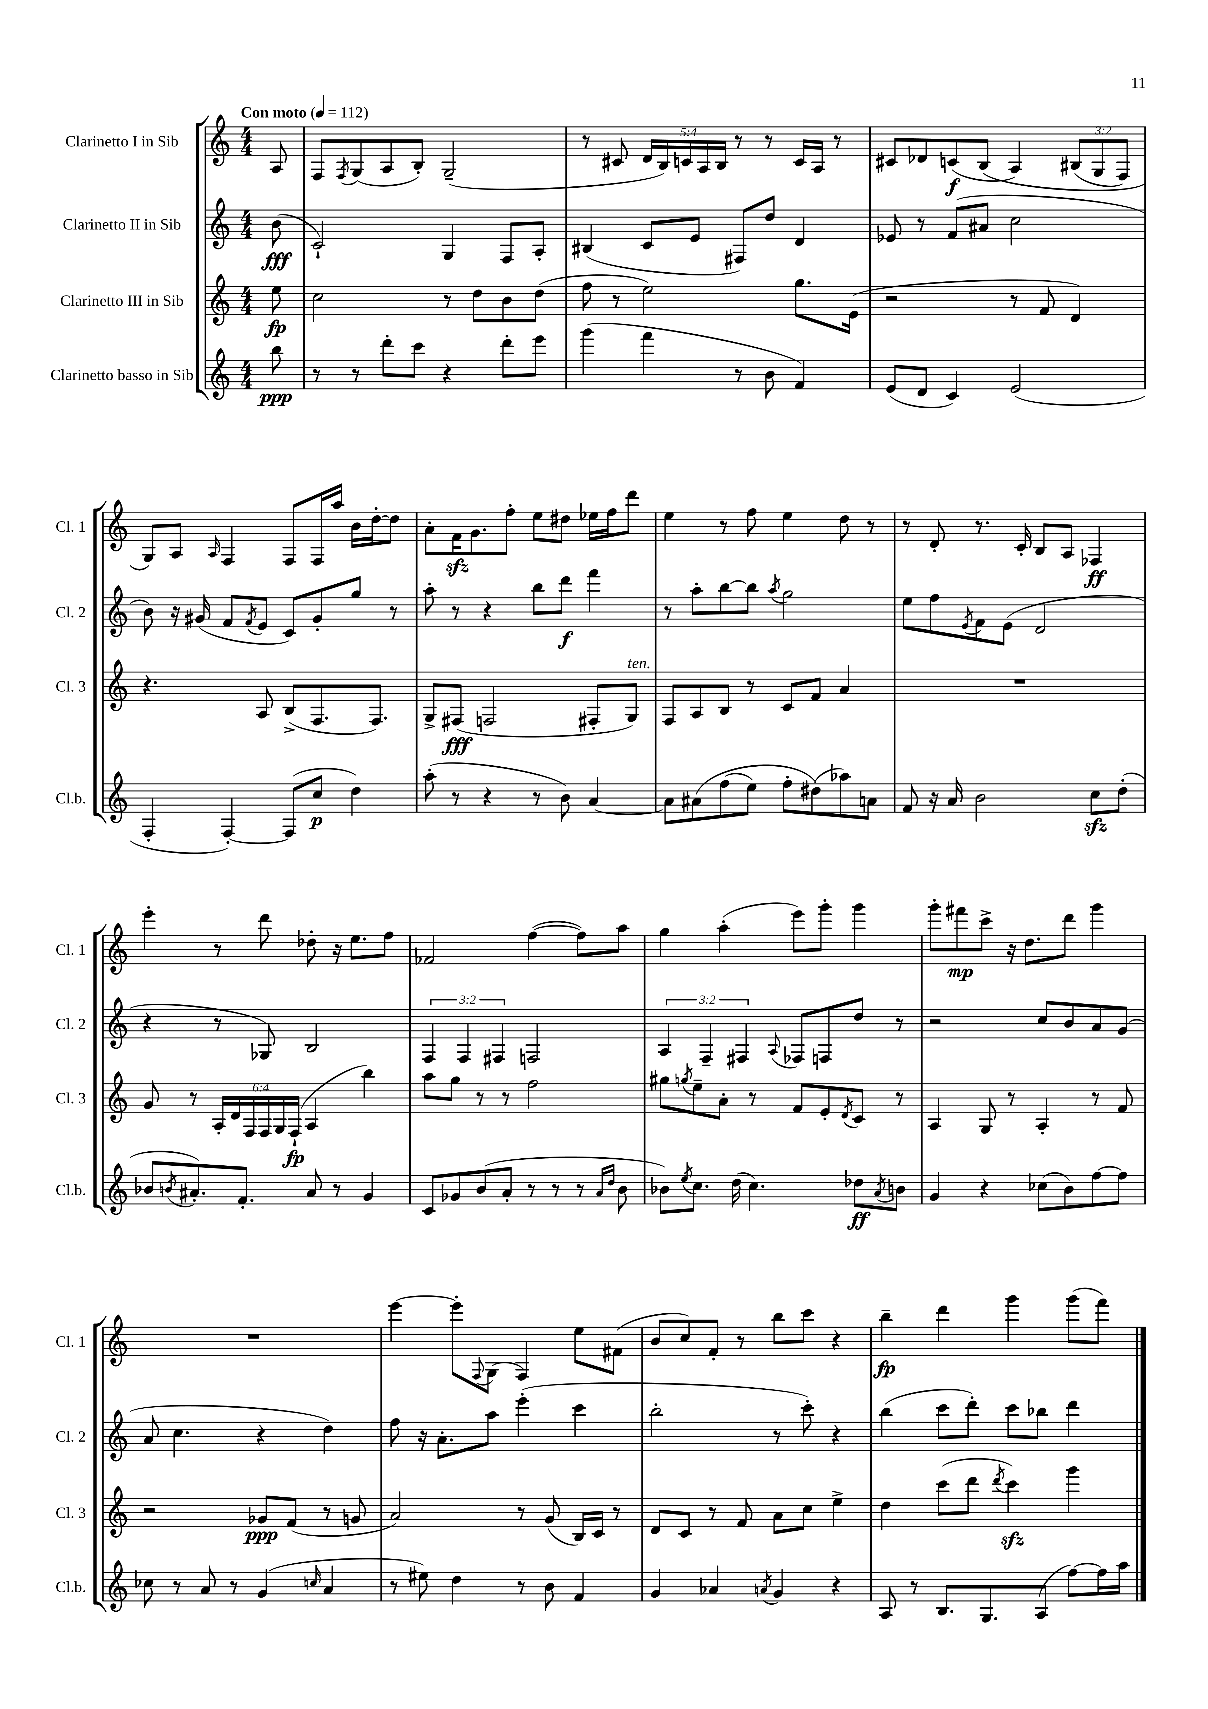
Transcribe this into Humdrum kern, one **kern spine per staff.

**kern	**dynam	**kern	**dynam	**kern	**dynam	**kern	**dynam
*part4	*part4	*part3	*part3	*part2	*part2	*part1	*part1
*staff4	*staff4	*staff3	*staff3	*staff2	*staff2	*staff1	*staff1
*I"Clarinetto basso in Sib	*	*I"Clarinetto III in Sib	*	*I"Clarinetto II in Sib	*	*I"Clarinetto I in Sib	*
*I'Cl.b.	*	*I'Cl. 3	*	*I'Cl. 2	*	*I'Cl. 1	*
*clefG2	*	*clefG2	*	*clefG2	*	*clefG2	*
*k[]	*	*k[]	*	*k[]	*	*k[]	*
*M4/4	*	*M4/4	*	*M4/4	*	*M4/4	*
*MM112	*	*MM112	*	*MM112	*	*MM112	*
=	=	=	=	=	=	=	=
!	!	!	!	!	!	!LO:TX:a:B:t=Con moto	!
8bb\	ppp	8ee\	fp	(8b\	fff	8A/	.
=1	=1	=1	=1	=1	=1	=1	=1
8r	.	2cc\	.	2c`/)	.	8F/L	.
.	.	.	.	.	.	8qF/	.
8r	.	.	.	.	.	(8G/	.
8ddd'\L	.	.	.	.	.	8A/	.
8ccc\J	.	.	.	.	.	8B'/J)	.
4r	.	8r	.	4G/	.	(2G~/	.
.	.	8dd\L	.	.	.	.	.
8ddd'\L	.	8b\	.	8F/L	.	.	.
8eee\J	.	(8dd\J	.	8A'/J	.	.	.
=2	=2	=2	=2	=2	=2	=2	=2
(4ggg\	.	8ff\	.	(4B#X/	.	8r	.
.	.	8r	.	.	.	8c#X/	.
4fff\	.	2ee\)	.	8c/L	.	20d/LL	.
.	.	.	.	.	.	20B/)	.
.	.	.	.	.	.	20cn/	.
.	.	.	.	8e/J	.	.	.
.	.	.	.	.	.	20A/	.
.	.	.	.	.	.	20B/JJ	.
8r	.	.	.	8F#X/L)	.	8r	.
8b\	.	.	.	8dd/J	.	8r	.
4f/)	.	8.gg\L	.	4d/	.	16c/LL	.
.	.	.	.	.	.	16A/JJ	.
.	.	.	.	.	.	8r	.
.	.	(16e\Jk	.	.	.	.	.
=3	=3	=3	=3	=3	=3	=3	=3
(8e/L	.	2r	.	8e-X/	.	8c#X/L	.
8d/J	.	.	.	8r	.	8d-X/	.
4c/)	.	.	.	(8f/L	.	(8cn/	f
.	.	.	.	8a#X/J	.	(8B/J	.
(2e/	.	8r	.	2cc\	.	4A/)	.
.	.	8f/	.	.	.	.	.
.	.	4d/)	.	.	.	(12B#X/L	.
.	.	.	.	.	.	12G/	.
.	.	.	.	.	.	12F/J)	.
!!LO:LB:g=z
=4	=4	=4	=4	=4	=4	=4	=4
4F'/	.	4.r	.	8b\)	.	8G/L)	.
.	.	.	.	16r	.	8A/J	.
.	.	.	.	(16g#X/	.	.	.
.	.	.	.	.	.	16qqA/	.
[4F'/)	.	.	.	8f/L	.	4F/	.
.	.	.	.	8qf/	.	.	.
.	.	8A/	.	8e/J	.	.	.
(8F/L]	.	(8B^/L	.	8c/L)	.	8F/L	.
8cc/J	p	8.F/	.	8g#'/	.	16F/L	.
.	.	.	.	.	.	16aa/JJ	.
4dd\)	.	.	.	8gg/J	.	16b\LL	.
.	.	8.F/J)	.	.	.	[16dd'\J	.
.	.	.	.	8r	.	8dd\J]	.
=5	=5	=5	=5	=5	=5	=5	=5
(8aa'\	.	8G^/L	.	8aa'\	.	8a'\L	.
8r	.	(8F#X/J	fff	8r	.	16fzz\K	.
.	.	.	.	.	.	8.g\	.
4r	.	2Fn/	.	4r	.	.	.
.	.	.	.	.	.	8ff'\J	.
8r	.	.	.	8bb\L	.	8ee\L	.
8b\)	.	.	.	8ddd\J	f	8dd#X\J	.
[4a/	.	8F#X'/L	.	4fff\	.	16ee-X\LL	.
.	.	.	.	.	.	16ff\J	.
!	!	!LO:TX:a:i:t=ten.	!	!	!	!	!
.	.	8G/J)	.	.	.	8ddd\J	.
=6	=6	=6	=6	=6	=6	=6	=6
8a\L]	.	8F/L	.	8r	.	4ee\	.
(8a#X\	.	8A/	.	8aa'\L	.	.	.
(8ff\	.	8B/J	.	[8bb\	.	8r	.
8ee\J)	.	8r	.	8bb\J]	.	8ff\	.
.	.	.	.	8qaa/	.	.	.
8ff'\L	.	8c/L	.	2gg\	.	4ee\	.
(8dd#X\)	.	8f/J	.	.	.	.	.
8aa-X\)	.	4a/	.	.	.	8dd\	.
8an\J	.	.	.	.	.	8r	.
=7	=7	=7	=7	=7	=7	=7	=7
8f/	.	1r	.	8ee\L	.	8r	.
16r	.	.	.	8ff\	.	8d'/	.
16a/	.	.	.	.	.	.	.
.	.	.	.	8qe/	.	.	.
2b\	.	.	.	8f\	.	8.r	.
.	.	.	.	(8e\J	.	.	.
.	.	.	.	.	.	16c'/	.
.	.	.	.	2d/	.	8B/L	.
.	.	.	.	.	.	8A/J	.
8cczz\L	.	.	.	.	.	4F-X/	ff
(8dd'\J	.	.	.	.	.	.	.
!!LO:LB:g=z
=8	=8	=8	=8	=8	=8	=8	=8
8b-X/L	.	8g/	.	4r	.	4eee'\	.
8qbn/	.	.	.	.	.	.	.
8.a#X'/)	.	8r	.	.	.	.	.
.	.	24A'/LL	.	8r	.	8r	.
.	.	24d/	.	.	.	.	.
8.f'/J	.	.	.	.	.	.	.
.	.	24F/	.	.	.	.	.
.	.	24F/	.	8G-X/)	.	8ddd\	.
.	.	24G/	.	.	.	.	.
.	.	(24F`/JJ	fp	.	.	.	.
8a#/	.	4A/	.	2B/	.	8dd-X'\	.
8r	.	.	.	.	.	16r	.
.	.	.	.	.	.	8.ee\L	.
4g/	.	4bb\)	.	.	.	.	.
.	.	.	.	.	.	8ff\J	.
=9	=9	=9	=9	=9	=9	=9	=9
8c/L	.	8aa\L	.	6F/	.	2f-X/	.
8g-X/	.	8gg\J	.	.	.	.	.
.	.	.	.	6F/	.	.	.
(8b/	.	8r	.	.	.	.	.
.	.	.	.	6F#X/	.	.	.
8a'/J	.	8r	.	.	.	.	.
8r	.	2ff\	.	2Fn/	.	([4ff\	.
8r	.	.	.	.	.	.	.
8r	.	.	.	.	.	8ff\L])	.
16qqa/LL	.	.	.	.	.	.	.
16qqdd/JJ	.	.	.	.	.	.	.
8b\	.	.	.	.	.	8aa\J	.
=10	=10	=10	=10	=10	=10	=10	=10
8b-X\L)	.	8gg#X\L	.	6A/	.	4gg\	.
8qee/	.	8qggn/	.	.	.	.	.
8.cc\J	.	8ee~\	.	.	.	.	.
.	.	.	.	6F~/	.	.	.
.	.	8a'\J	.	.	.	(4aa'\	.
(16dd\	.	.	.	.	.	.	.
.	.	.	.	6F#X/	.	.	.
4.cc\)	.	8r	.	.	.	.	.
.	.	.	.	8qqA/	.	.	.
.	.	8f/L	.	8F-X/L	.	8eee\L)	.
.	.	8e'/	.	8Fn/	.	8ggg'\J	.
.	.	8qd/	.	.	.	.	.
8dd-X\L	ff	8c/J	.	8dd/J	.	4ggg\	.
8qa/	.	.	.	.	.	.	.
8bn\J	.	8r	.	8r	.	.	.
=11	=11	=11	=11	=11	=11	=11	=11
4g/	.	4A/	.	2r	.	8ggg'\L	.
.	.	.	.	.	.	8fff#X\	mp
4r	.	8G/	.	.	.	8ccc^\J	.
.	.	8r	.	.	.	16r	.
.	.	.	.	.	.	8.dd\L	.
(8cc-X\L	.	4A'/	.	8cc/L	.	.	.
8b\)	.	.	.	8b/	.	8ddd\J	.
[8ff\	.	8r	.	8a/	.	4ggg\	.
8ff\J]	.	8f/	.	(8g/J	.	.	.
!!LO:LB:g=z
=12	=12	=12	=12	=12	=12	=12	=12
8cc-X\	.	2r	.	8a/	.	1r	.
8r	.	.	.	4.cc\	.	.	.
8a/	.	.	.	.	.	.	.
8r	.	.	.	.	.	.	.
(4g/	.	8g-X/L	ppp	4r	.	.	.
.	.	(8f/J	.	.	.	.	.
16qqccn/	.	.	.	.	.	.	.
4a/	.	8r	.	4dd\)	.	.	.
.	.	8gn/	.	.	.	.	.
=13	=13	=13	=13	=13	=13	=13	=13
8r	.	2a/)	.	8ff\	.	[4eee\	.
8ee#X\)	.	.	.	16r	.	.	.
.	.	.	.	8.a'\L	.	.	.
4dd\	.	.	.	.	.	8eee'\L]	.
.	.	.	.	.	.	8qqF/	.
.	.	.	.	8aa\J	.	(8G\J	.
8r	.	8r	.	(4eee'\	.	4F/)	.
8b\	.	(8g/	.	.	.	.	.
4f/	.	16B/LL)	.	4ccc\	.	8ee\L	.
.	.	16c/JJ	.	.	.	.	.
.	.	8r	.	.	.	(8f#X\J	.
=14	=14	=14	=14	=14	=14	=14	=14
4g/	.	8d/L	.	2bb'\	.	8b/L	.
.	.	8c/J	.	.	.	8cc/)	.
4a-X/	.	8r	.	.	.	8f'/J	.
.	.	8f/	.	.	.	8r	.
8qan/	.	.	.	.	.	.	.
4g/	.	8a\L	.	8r	.	8bb\L	.
.	.	8cc\J	.	8ccc'\)	.	8ccc\J	.
4r	.	4ee^\	.	4r	.	4r	.
=15	=15	=15	=15	=15	=15	=15	=15
8A/	.	4dd\	.	(4bb\	.	4bb~\	fp
8r	.	.	.	.	.	.	.
8.B/L	.	(8ccc\L	.	8ccc\L	.	4ddd\	.
.	.	8ddd\J	.	8ddd'\J)	.	.	.
8.G/	.	.	.	.	.	.	.
.	.	8qddd/	.	.	.	.	.
.	.	4ccczz\)	.	8ccc\L	.	4ggg\	.
(8A/J	.	.	.	8bb-X\J	.	.	.
[8ff\L)	.	4ggg\	.	4ddd\	.	(8ggg\L	.
16ff\L]	.	.	.	.	.	8fff\J)	.
16aa\JJ	.	.	.	.	.	.	.
==	==	==	==	==	==	==	==
*-	*-	*-	*-	*-	*-	*-	*-
